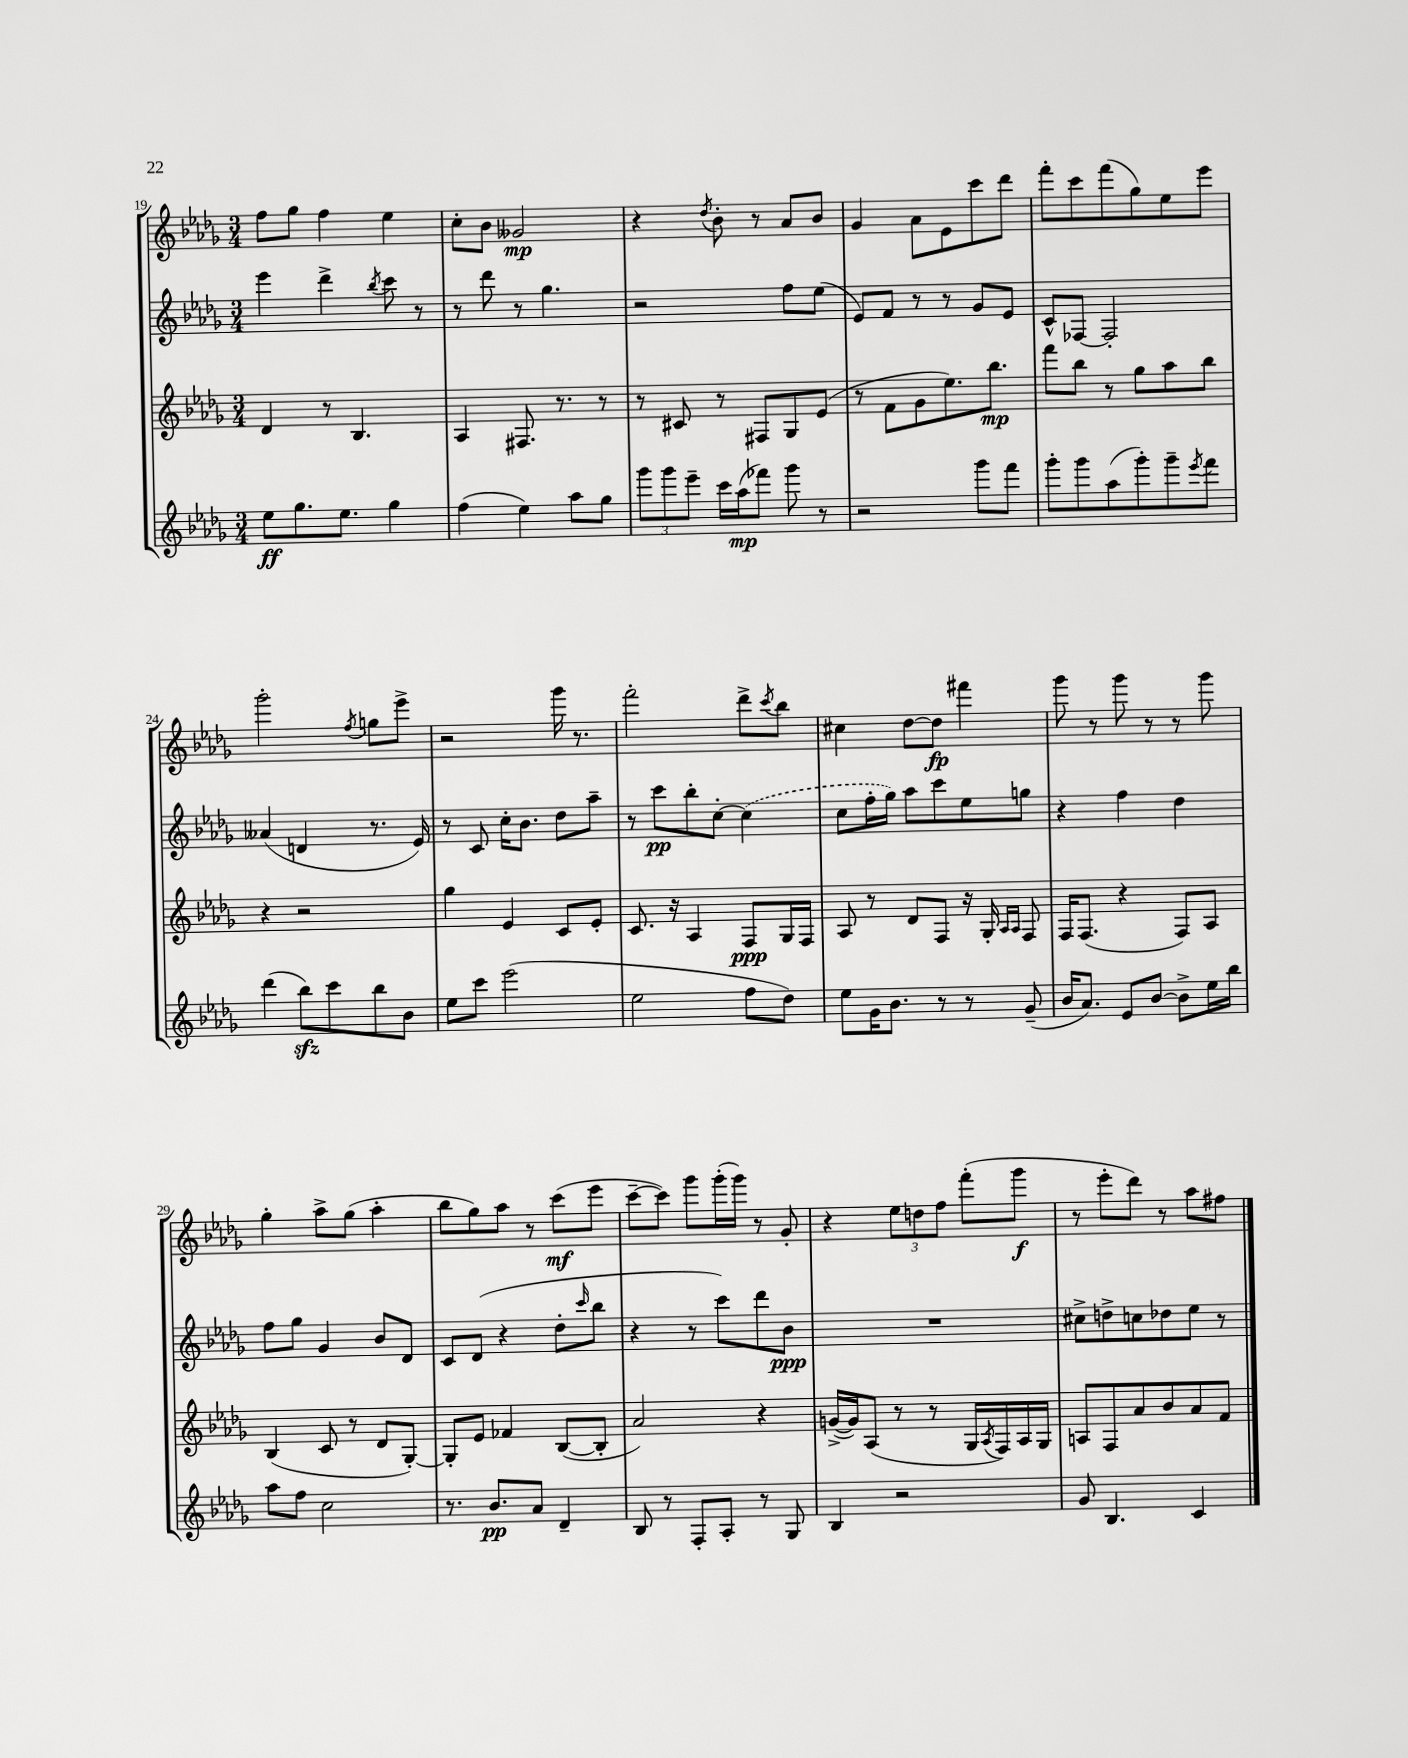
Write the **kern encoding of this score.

**kern	**kern	**kern	**kern
*staff4	*staff3	*staff2	*staff1
*clefG2	*clefG2	*clefG2	*clefG2
*k[b-e-a-d-g-]	*k[b-e-a-d-g-]	*k[b-e-a-d-g-]	*k[b-e-a-d-g-]
*M3/4	*M3/4	*M3/4	*M3/4
8ee-	4d-	4eee-	8ff
8.gg-	.	.	8gg-
.	8r	4ddd-^	4ff
8.ee-	.	.	.
.	4.B-	.	.
.	.	8qbb-	.
4gg-	.	8ccc	4ee-
.	.	8r	.
=	=	=	=
(4ff	4A-	8r	8cc'
.	.	8ddd-	8b-
4ee-)	8.F#	8r	2g--
.	.	4.gg-	.
.	8.r	.	.
8aa-	.	.	.
8gg-	8r	.	.
=	=	=	=
12ggg-	8r	2r	4r
12ggg-	.	.	.
.	8c#	.	.
12eee-~	.	.	.
.	.	.	8qdd-
16ccc	8r	.	8b-'
(16aa-	.	.	.
8fff-)	8F#	.	8r
8ggg-	8G-	8ff	8a-
8r	(8e-	(8ee-	8b-
=	=	=	=
2r	8r	8e-)	4g-
.	8f	8f	.
.	8g-	8r	8a-
.	8.ee-)	8r	8e-
8ggg-	.	8g-	8ccc
.	8.bb-	.	.
8fff	.	8e-	8ddd-
=	=	=	=
8ggg-'	8fff	8c^^	8fff'
8ggg-	8bb-	[8F-	8ccc
(8aa-	8r	2F-']	(8fff
8ggg-')	8gg-	.	8gg-)
8ggg-~	8aa-	.	8ee-
8qeee-	.	.	.
8fff	8bb-	.	8eee-
=	=	=	=
(4ddd-	4r	(4a--	2ggg-'
8bb-)	2r	4d	.
8ccc	.	.	.
.	.	.	8qff
8bb-	.	8.r	8gg
8b-	.	.	8eee-^
.	.	16e-)	.
=	=	=	=
8ee-	4gg-	8r	2r
8ccc	.	8c	.
(2eee-	4e-	16cc'	.
.	.	8.b-	.
.	8c	8dd-	16ggg-
.	.	.	8.r
.	8e-'	8aa-~	.
=	=	=	=
2ee-	8.c	8r	2fff'
.	.	8ccc	.
.	16r	.	.
.	4A-	8bb-'	.
.	.	[8cc'	.
8ff	8F	(4cc]	8ddd-^
.	.	.	8qccc
8dd-)	16G-	.	8bb-
.	16F	.	.
=	=	=	=
8ee-	8A-	8cc	4cc#
16g-	8r	16ff'	.
8.b-	.	16gg-)	.
.	8d-	8aa-	[8dd-
8r	8F	8ccc	8dd-]
8r	16r	8ee-	4fff#
.	16G-'	.	.
.	16qqA-	.	.
.	16qqA-	.	.
(8g-~	8F	8gg	.
=	=	=	=
16b-	16F	4r	8ggg-
8.a-)	(8.F	.	.
.	.	.	8r
8e-	4r	4ff	8ggg-
[8b-	.	.	8r
8b-^]	8F)	4dd-	8r
16ee-	8A-	.	8ggg-
16bb-	.	.	.
=	=	=	=
8aa-	(4B-	8ff	4gg-'
8ff	.	8gg-	.
2cc	8c	4g-	8aa-^
.	8r	.	(8gg-
.	8d-	8b-	4aa-'
.	[8G-')	8d-	.
=	=	=	=
8.r	8G-']	8c	8bb-
.	8e-	(8d-	8gg-)
8.b-	.	.	.
.	4f-	4r	8aa-
8a-	.	.	8r
4d-~	([8B-	8dd-'	(8ccc
.	.	16qqccc	.
.	8B-']	8bb-	8eee-
=	=	=	=
8B-	2a-)	4r	[8ccc~
8r	.	.	8ccc])
8F'	.	8r	8ggg-
8A-'	.	8ccc)	(16ggg-'
.	.	.	16ggg-)
8r	4r	8ddd-	8r
8G-	.	8b-	8g-'
=	=	=	=
4B-	([16g^	2.r	4r
.	16g])	.	.
.	(8A-	.	.
2r	8r	.	12ee-
.	.	.	12dd
.	8r	.	.
.	.	.	12ff
.	16G-	.	(8fff'
.	8qA-	.	.
.	16F)	.	.
.	16A-	.	8ggg-
.	16G-	.	.
=	=	=	=
8g-	8A	8cc#^	8r
4.B-	8F	8dd^	8eee-'
.	8a-	8cc	8ddd-)
.	8b-	8dd-	8r
4c	8a-	8ee-	8aa-
.	8f	8r	8ff#
==	==	==	==
*-	*-	*-	*-
